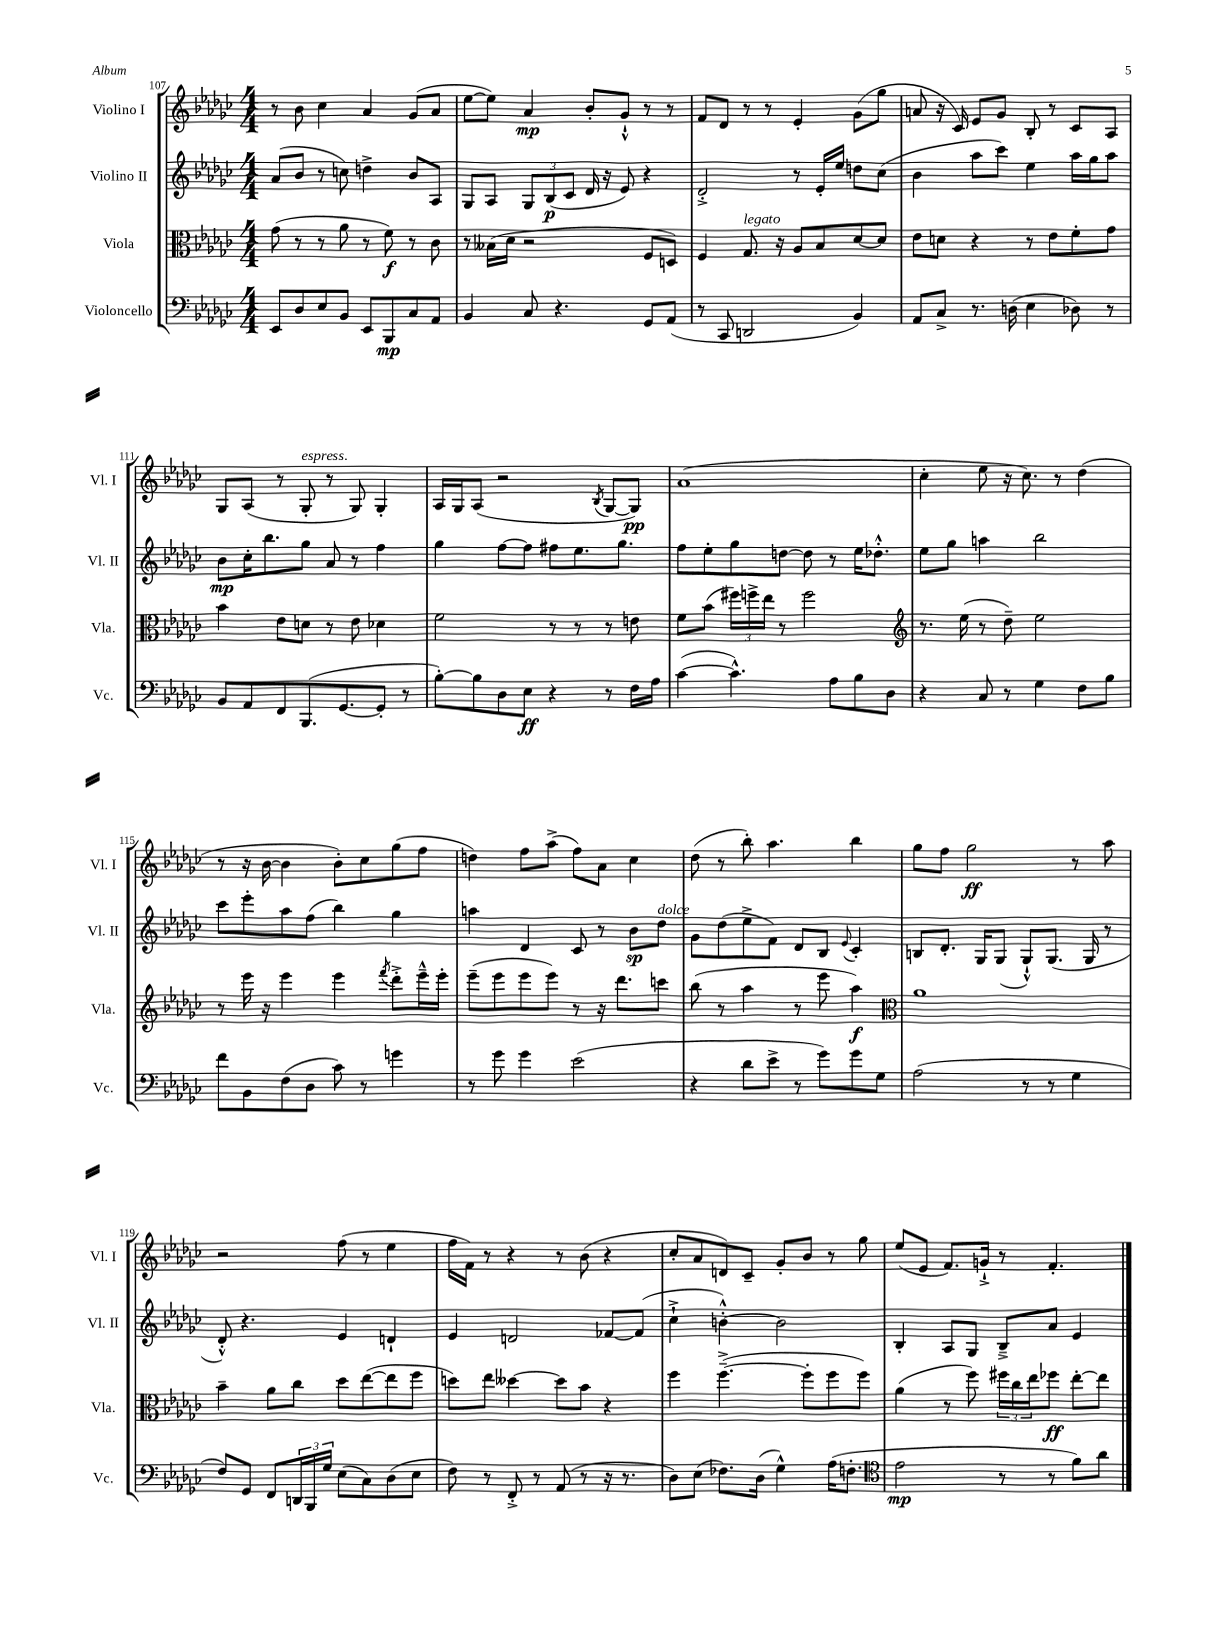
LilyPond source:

<<
\new StaffGroup <<
\new Staff = "s0" \with { instrumentName = "Violino I" shortInstrumentName = "Vl. I" } {
    \clef treble \key ges \major \numericTimeSignature \time 4/4
    r8 bes'8 ces''4 aes'4 ges'8( aes'8 |
    ees''8~ ees''8) aes'4\mp bes'8-. ges'8-!-^ r8 r8 |
    f'8 des'8 r8 r8 ees'4-. ges'8( ges''8 |
    a'8 r16 ces'16) ees'8 ges'8 bes8-. r8 ces'8 aes8 |
    ges8 aes8( r8 ges8-.^\markup { \italic "espress." } r8 ges8) ges4-. |
    aes16 ges16 aes8( r2 \acciaccatura { bes8 } ges8~ ges8\pp) |
    aes'1( |
    ces''4-. ees''8 r16 ces''8.) r8 des''4( |
    r8 r16 bes'16~ bes'4 bes'8-.) ces''8 ges''8( f''8 |
    d''4) f''8 aes''8->( f''8) aes'8 ces''4 |
    des''8( r8 bes''8-.) aes''4. bes''4 |
    ges''8 f''8 ges''2\ff r8 aes''8 |
    r2 f''8( r8 ees''4 |
    f''16 f'16) r8 r4 r8 bes'8( r4 |
    ces''8-. aes'8 d'8) ces'8-- ges'8-. bes'8 r8 ges''8 |
    ees''8( ees'8 f'8.) g'16-!-> r8 f'4.-. \bar "|." |
}
\new Staff = "s1" \with { instrumentName = "Violino II" shortInstrumentName = "Vl. II" } {
    \clef treble \key ges \major \numericTimeSignature \time 4/4
    aes'8( bes'8 r8 c''8) d''4-> bes'8 aes8 |
    ges8 aes8 \tuplet 3/2 { ges8 bes8\p( ces'8 } des'16 r16 ees'8) r4 |
    des'2-.-> r8 ees'16-. ees''16 d''8 ces''8( |
    bes'4 aes''8 ces'''8) ees''4 aes''16 ges''16 aes''8 |
    bes'8\mp ces''16-. bes''8. ges''8 aes'8 r8 f''4 |
    ges''4 f''8~ f''8 fis''8 ees''8. ges''8. |
    f''8 ees''8-. ges''8 d''8~ d''8 r8 ees''16 des''8.-.-^ |
    ees''8 ges''8 a''4 bes''2 |
    ces'''8 ees'''8-. aes''8 f''8( bes''4) ges''4 |
    a''4 des'4 ces'8 r8 bes'8\sp des''8^\markup { \italic "dolce" } |
    ges'8 des''8( ees''8-> f'8) des'8 bes8 \appoggiatura { ees'8 } ces'4-. |
    b8 des'8.-. ges16 ges8( ges8-!-^) ges8.( ges16 r8 |
    des'8-.-^) r4. ees'4 d'4-! |
    ees'4 d'2 fes'8~ fes'8( |
    ces''4-!-> b'4~-.-^) b'2 |
    bes4-. aes8 ges8 bes8---> aes'8 ees'4 \bar "|." |
}
\new Staff = "s2" \with { instrumentName = "Viola" shortInstrumentName = "Vla." } {
    \clef alto \key ges \major \numericTimeSignature \time 4/4
    ges'8( r8 r8 aes'8 r8 f'8\f) r8 ces'8 |
    r8 beses16( des'16 r2 f8 d8) |
    f4 ges8.^\markup { \italic "legato" } r16 aes8 bes8 des'8~ des'8 |
    ees'8 d'8 r4 r8 ees'8 f'8-. ges'8 |
    bes'4 ees'8 d'8 r8 ees'8 des'4 |
    f'2 r8 r8 r8 e'8 |
    f'8 bes'8( \tuplet 3/2 { fis''16) f''16-> ees''16 } r8 f''2 |
    \clef treble r8. ees''16( r8 des''8--) ees''2 |
    r8 ees'''16 r16 ees'''4 ees'''4 \acciaccatura { f'''8 } des'''8-.-> ees'''16---^ ees'''16-. |
    ees'''8--( ees'''8 ees'''8 ees'''8) r8 r16 des'''8. c'''8 |
    bes''8( r8 aes''4 r8 ees'''8 aes''4\f) |
    \clef alto aes'1 |
    bes'4-- aes'8 ces''8 des''8 ees''8~( ees''8 f''8 |
    d''8) ees''8 deses''4~ deses''8 bes'8 r4 |
    f''4 f''4.~--->( f''8-. f''8 f''8) |
    aes'4( r8 f''8) \tuplet 3/2 { fis''16 ces''16 ees''16 } fes''8\ff ees''8~-. ees''8 \bar "|." |
}
\new Staff = "s3" \with { instrumentName = "Violoncello" shortInstrumentName = "Vc." } {
    \clef bass \key ges \major \numericTimeSignature \time 4/4
    ees,8 des8 ees8 bes,8 ees,8 bes,,8\mp ces8 aes,8 |
    bes,4 ces8 r4. ges,8 aes,8( |
    r8 ces,8 d,2 bes,4) |
    aes,8 ces8-> r8. d16( ees4 des8) r8 |
    bes,8 aes,8 f,8 bes,,8.( ges,8.~ ges,8-. r8 |
    bes8~-.) bes8 des8 ees8\ff r4 r8 f16 aes16 |
    ces'4~( ces'4.-^) aes8 bes8 des8 |
    r4 ces8 r8 ges4 f8 bes8 |
    f'8 bes,8 f8( des8 ces'8) r8 g'4 |
    r8 ges'8 ges'4 ees'2( |
    r4 des'8 ees'8-> r8 ges'8) ges'8 ges8 |
    aes2( r8 r8 ges4 |
    f8) ges,8 f,8 \tuplet 3/2 { d,16 bes,,16 ges16 } ees8( ces8) des8( ees8 |
    f8) r8 f,8-.-> r8 aes,8( r8 r16 r8. |
    des8) ees8( fes8.) des16( ges4-^) aes16( f8.-. |
    \clef tenor ees'2\mp r8 r8 f'8) aes'8 \bar "|." |
}
>>
>>
\layout { \context { \Score currentBarNumber = #107 } }
